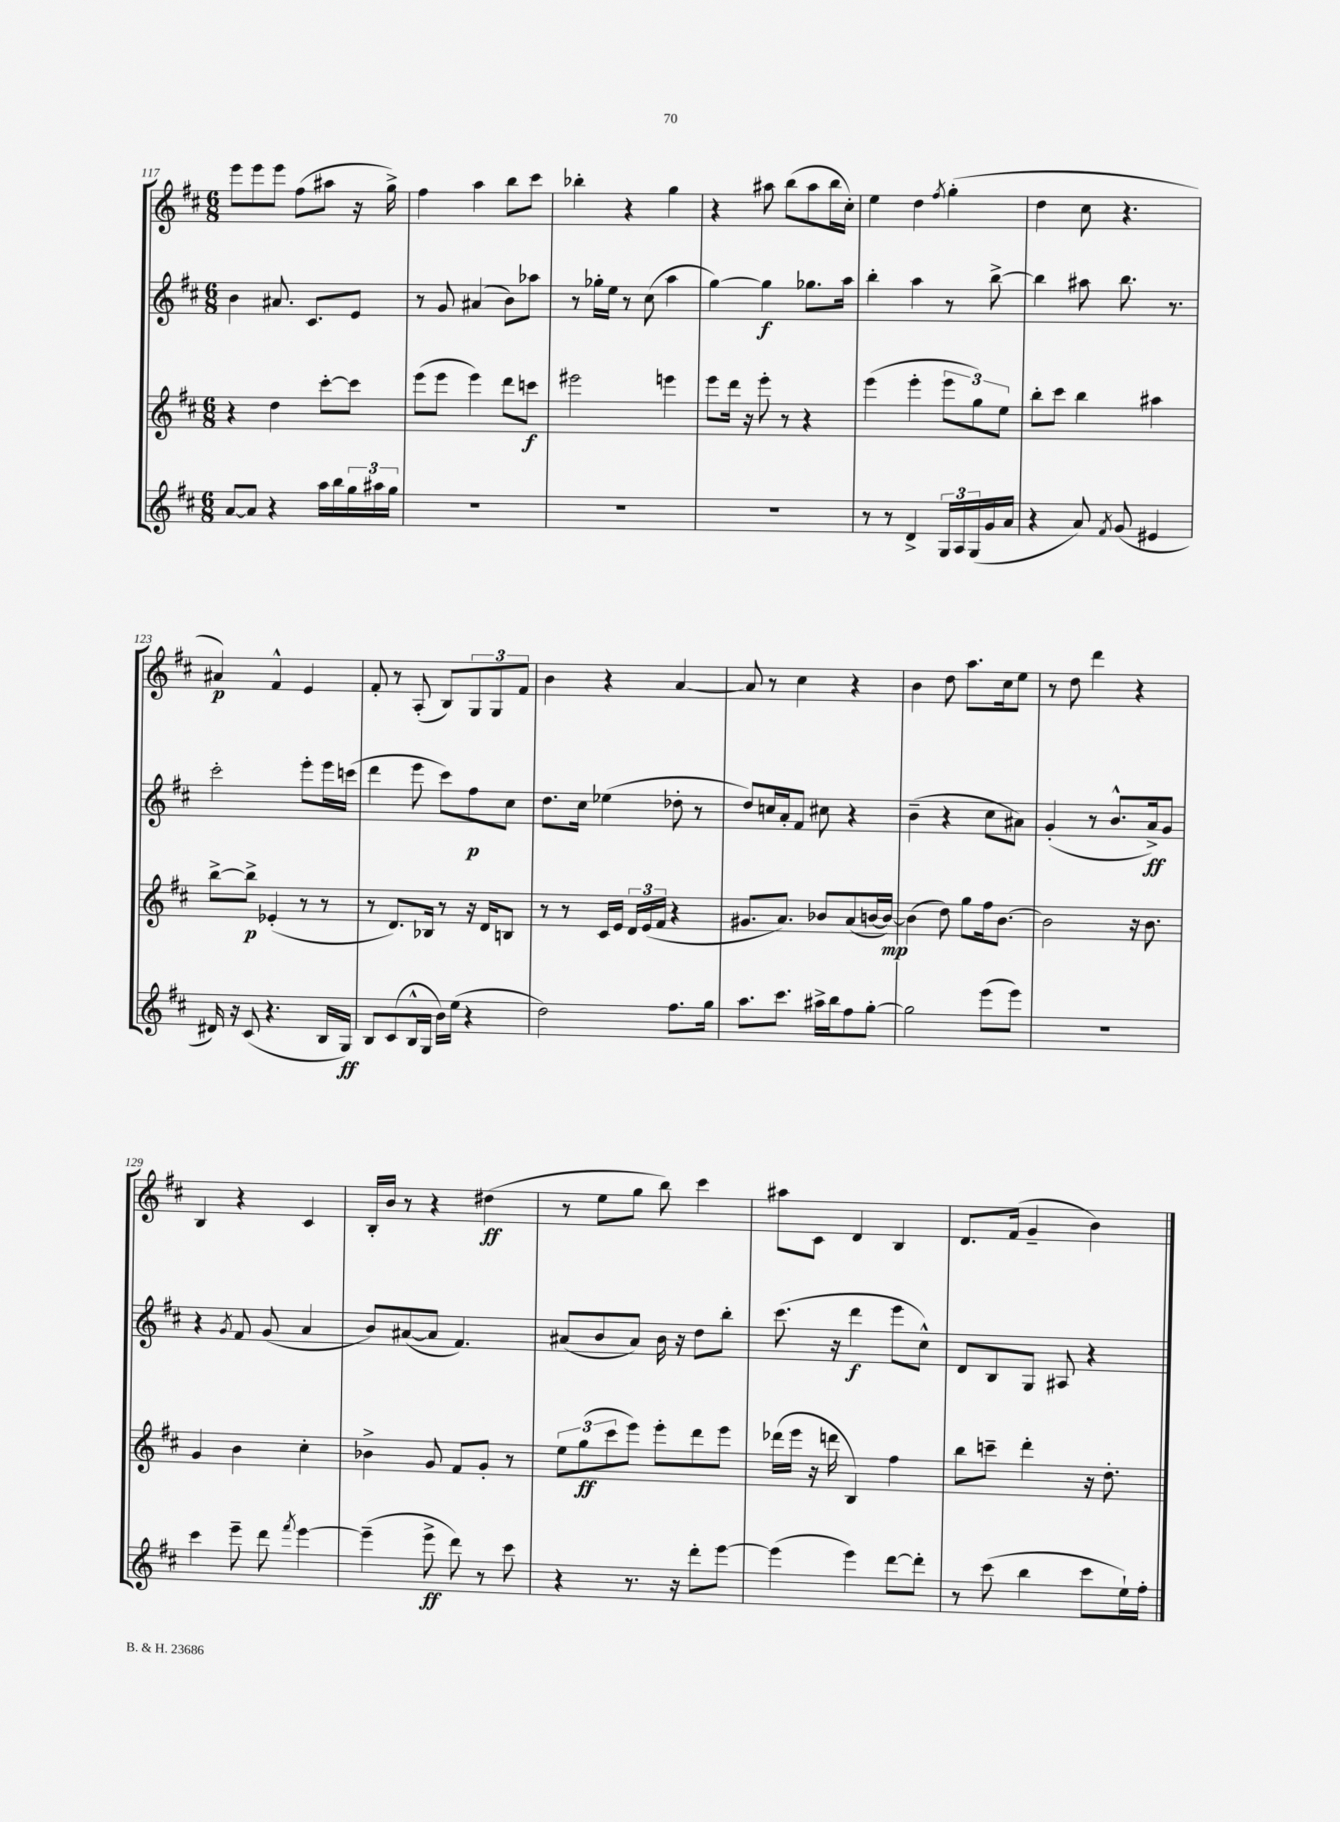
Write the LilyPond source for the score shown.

<<
\new StaffGroup <<
\new Staff = "s0" {
    \clef treble \key d \major \numericTimeSignature \time 6/8
    e'''8 e'''8 e'''8 fis''8( ais''8 r16 g''16->) |
    fis''4 a''4 b''8 cis'''8 |
    bes''4-. r4 g''4 |
    r4 ais''8 b''8( ais''8 b''16 cis''16-.) |
    e''4 d''4 \acciaccatura { fis''8 } g''4-.( |
    d''4 cis''8 r4. |
    ais'4\p) fis'4-^ e'4 |
    fis'8-. r8 a8-.( b8) \tuplet 3/2 { g8 g8 fis'8 } |
    b'4 r4 a'4~ |
    a'8 r8 cis''4 r4 |
    b'4 d''8 a''8. cis''16 e''8 |
    r8 d''8 d'''4 r4 |
    b4 r4 cis'4 |
    b16-. b'16 r8 r4 dis''4\ff( |
    r8 e''8 g''8 b''8) cis'''4 |
    ais''8 cis'8 d'4 b4 |
    d'8. fis'16( g'4-- b'4) \bar "|." |
}
\new Staff = "s1" {
    \clef treble \key d \major \numericTimeSignature \time 6/8
    b'4 ais'8. cis'8. e'8 |
    r8 g'8 ais'4( b'8) aes''8 |
    r8 ges''16-. e''16 r8 cis''8( a''4 |
    g''4~) g''4\f ges''8. a''16 |
    b''4-. a''4 r8 b''8~-> |
    b''4 ais''8 b''8. r8. |
    cis'''2-. e'''8-. e'''16 c'''16( |
    d'''4 e'''8 cis'''8) fis''8\p cis''8 |
    d''8. cis''16 ees''4( des''8-. r8 |
    d''8) c''16 a'16-. fis'8 cis''8 r4 |
    b'4--( r4 cis''8 ais'8) |
    g'4-.( r8 b'8.-^ a'16->\ff) g'8 |
    r4 \acciaccatura { g'8 } fis'8 g'8( a'4 |
    b'8) ais'8~( ais'8 fis'4.) |
    ais'8( b'8 ais'8) b'16 r16 d''8 b''8-. |
    cis'''8.( r16 d'''4\f e'''8 cis''8-^) |
    d'8 b8 g8 ais8 r4 \bar "|." |
}
\new Staff = "s2" {
    \clef treble \key d \major \numericTimeSignature \time 6/8
    r4 d''4 cis'''8~-. cis'''8 |
    e'''8( e'''8 e'''4) d'''8 c'''8\f |
    eis'''2 e'''4 |
    e'''8 d'''16 r16 e'''8-. r8 r4 |
    e'''4( e'''4-. \tuplet 3/2 { e'''8 g''8) e''8 } |
    b''8-. cis'''8 b''4 ais''4 |
    b''8~-> b''8->\p ees'4-.( r8 r8 |
    r8 d'8.) bes16 r8 r16 d'16 b8 |
    r8 r8 cis'16 e'16 \tuplet 3/2 { d'16 e'16( fis'16 } r4 |
    gis'8. a'8.) bes'8 a'8( b'16~ b'16~\mp) |
    b'4( d''8) g''8 fis''16 b'8.~ |
    b'2 r16 b'8. |
    g'4 b'4 cis''4-. |
    bes'4-> g'8 fis'8 g'8-. r8 |
    \tuplet 3/2 { e''8 g''8\ff( cis'''8 } e'''8) e'''8-. d'''8 e'''8 |
    des'''16( e'''16 r16 d'''16 b4) fis''4 |
    b''8 c'''8-- d'''4-. r16 d''8.-. \bar "|." |
}
\new Staff = "s3" {
    \clef treble \key d \major \numericTimeSignature \time 6/8
    a'8~ a'8 r4 a''16 b''16 \tuplet 3/2 { g''16 ais''16 g''16 } |
    R2. |
    R2. |
    R2. |
    r8 r8 d'4-> \tuplet 3/2 { g16 a16 g16( } g'16 a'16 |
    r4 a'8) \acciaccatura { fis'8 } g'8( eis'4 |
    dis'16) r16 cis'8( r4. b16 g16\ff) |
    b8 cis'8( b16-^ g16 b'16) e''16( r4 |
    d''2) fis''8. g''16 |
    a''8. cis'''8. ais''16-> b''16 fis''8 g''8~-. |
    g''2 e'''8( e'''8) |
    R2. |
    cis'''4 e'''8-- d'''8 \acciaccatura { fis'''8 } e'''4~ |
    e'''4--( e'''8->\ff d'''8) r8 cis'''8 |
    r4 r8. r16 d'''8-. e'''8~ |
    e'''4( e'''4) d'''8~ d'''8-. |
    r8 cis'''8( b''4 cis'''8 e''16-!) fis''16-. \bar "|." |
}
>>
>>
\layout { \context { \Score currentBarNumber = #117 } }
